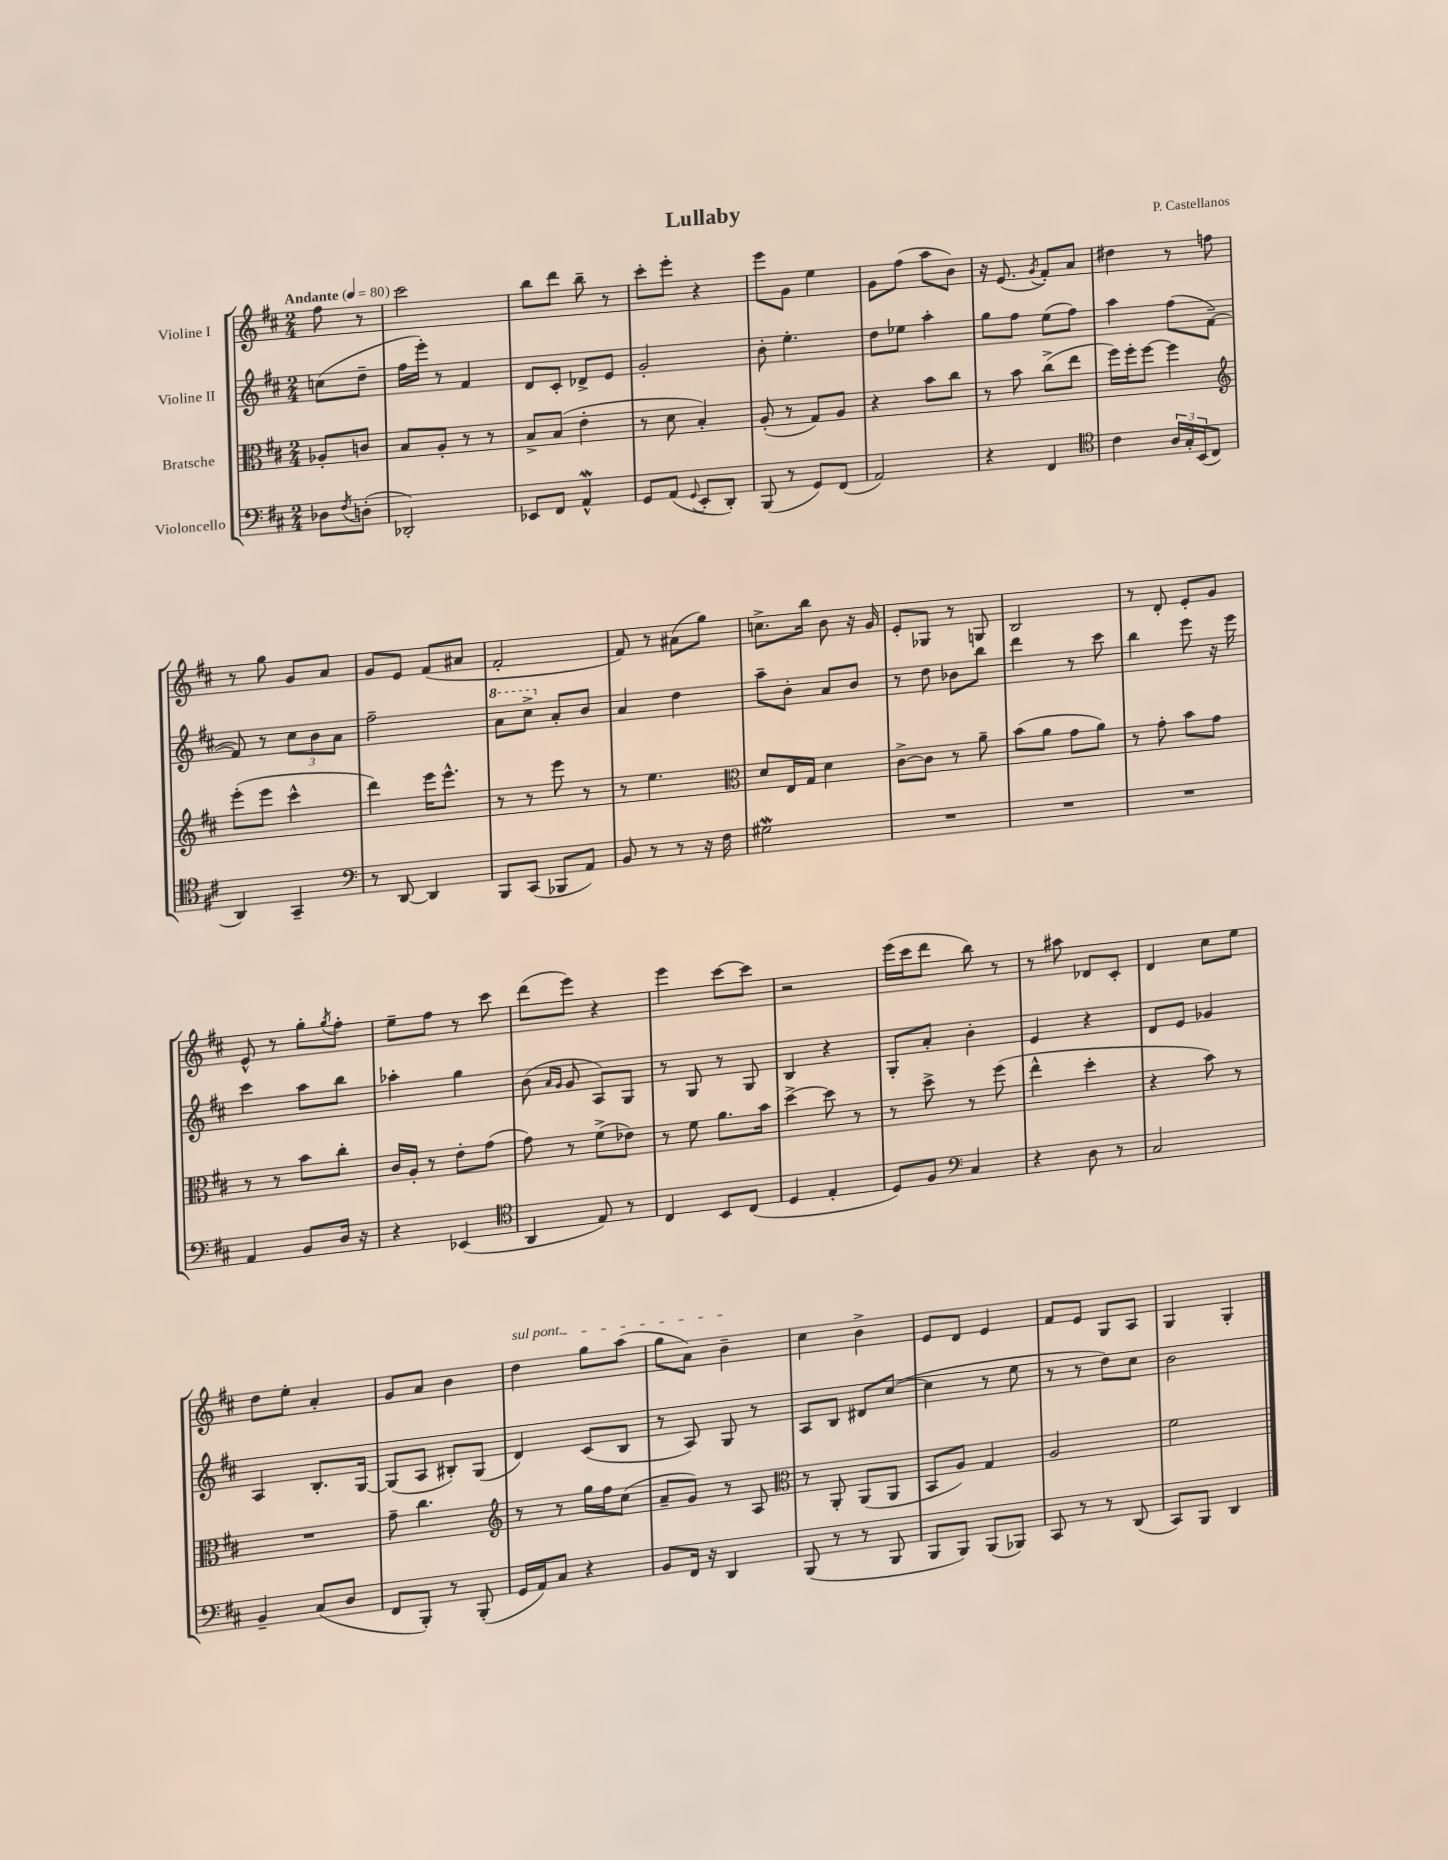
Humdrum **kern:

**kern	**kern	**kern	**kern
*part4	*part3	*part2	*part1
*staff4	*staff3	*staff2	*staff1
*I"Violoncello	*I"Bratsche	*I"Violine II	*I"Violine I
*clefF4	*clefC3	*clefG2	*clefG2
*k[f#c#]	*k[f#c#]	*k[f#c#]	*k[f#c#]
*M2/4	*M2/4	*M2/4	*M2/4
*MM80	*MM80	*MM80	*MM80
=	=	=	=
!	!	!	!LO:TX:a:B:t=Andante
8D-X\L	8A-X'/L	(8ccn\L	8ff#\
8qF#/	.	.	.
(8Dn'\J	8cn/J	8dd~\J	8r
=1	=1	=1	=1
2DD-X'/)	8B/L	16ff#\LL	2ccc#\
.	.	16eee'\JJ)	.
.	8A'/J	8r	.
.	8r	4f#/	.
.	8r	.	.
=2	=2	=2	=2
8EE-X/L	8B^/L	8d/L	8bb\L
8FF#/J	(8B/J	8c#'/J	8ddd\J
4AAW^^/	4e'\	8d-X^/L	8bb~\
.	.	8e/J	8r
=3	=3	=3	=3
8GG/L	8r	2g'/	8ccc#'\L
(8AA/J	8d\	.	8eee'\J
8qqGG/	.	.	.
8EE'/L	4B'/)	.	4r
8DD'/J)	.	.	.
=4	=4	=4	=4
(8BBB/	(8A'/	8b'\	8eee\L
8r	8r	4.ee'\	8g\J
8GG/L)	8G/L)	.	4ee\
(8FF#/J	8A/J	.	.
=5	=5	=5	=5
2AA/)	4r	8dd\L	8g\L
.	.	8ee-X\J	(8ff#\J
.	8b\L	4aa'\	8aa\L
.	8cc#\J	.	8b\J)
=6	=6	=6	=6
4r	8r	8gg\L	16r
.	.	.	(8.e/
.	8b\	8ff#\J	.
.	.	.	8qg/
4FF#/	(8cc#^\L	(8ee\L	8f#'/L)
.	8ee\J	8ff#\J)	8a/J
=7	=7	=7	=7
*clefC4	*	*	*
4c#\	16ff#\LL)	4aa\	4dd#X\
.	16ff#'\J	.	.
.	[8ff#\J	.	.
24A/LL	4ff#\]	(8ff#\L	8r
24G'/	.	.	.
(24BB/J	.	.	.
8C#/J	.	[8f#~\J	8ffn\
!!LO:LB:g=z
=8	=8	=8	=8
*	*clefG2	*	*
4AA/)	(8eee'\L	8f#/])	8r
.	8eee\J	8r	8gg\
4GG~/	4ccc#^^\	12cc#\L	8g/L
.	.	12b\	.
.	.	.	8a/J
.	.	12a\J	.
=9	=9	=9	=9
*clefF4	*	*	*
8r	4ddd\)	2ff#~\	8g/L
[8DD/	.	.	8e/J
4DD/]	16eee\KL	.	(8f#/L
.	8.eee^^\J	.	.
.	.	.	8a#X/J
=10	=10	=10	=10
*	*	*8va	*
8BBB/L	8r	8aa\L	2f#'/
(8CC#/J	8r	8ccc#^\J	.
*	*	*X8va	*
8BBB-X/L	8eee\	8a'/L	.
8AA/J)	8r	8b/J	.
=11	=11	=11	=11
8BB/	8r	4a/	8f#/)
8r	4.ee\	.	8r
8r	.	4dd\	(8a#X\L
16r	.	.	8gg\J)
16F#\	.	.	.
=12	=12	=12	=12
*	*clefC3	*	*
2G#XW\	8d/L	8aa~\L	8.ccn^\L
.	16E/L	8b'\J	.
.	16G/JJ	.	16bb\Jk
.	4d\	8a/L	8b\
.	.	8b/J	16r
.	.	.	16g/
=13	=13	=13	=13
2r	[8c#^\L	8r	8e'/L
.	8c#\J]	8dd\	8G-X/J
.	8r	8b-X\L	8r
.	8a~\	8bb\J	8Gn/
=14	=14	=14	=14
2r	(8b\L	4ddd\	2B/
.	8a\J	.	.
.	8g\L	8r	.
.	8a\J)	8ccc#\	.
=15	=15	=15	=15
2r	8r	4bb\	8r
.	8g'\	.	8d'/
.	8b\L	8eee\	8e'/L
.	8g\J	16r	8g/J
.	.	16eee\	.
!!LO:LB:g=z
=16	=16	=16	=16
4AA/	8r	4ccc#\	8e^^/
.	8r	.	8r
8BB/L	8b\L	8aa\L	8gg'\L
.	.	.	8qgg/
16D/Jk	8cc#'\J	8bb\J	8ff#'\J
16r	.	.	.
=17	=17	=17	=17
4r	16c#/LL	4aa-X'\	8ee~\L
.	16A'/JJ	.	.
.	8r	.	8ff#\J
(4EE-X/	8e'\L	4gg\	8r
.	(8g\J	.	8ccc#\
=18	=18	=18	=18
*clefC4	*	*	*
4AA/	8g\)	(8b\	(8ddd\L
.	.	16qqa/LL	.
.	.	16qqg/JJ	.
.	8r	8g/	8eee\J)
8E/)	(8f#^\L	8A/L)	4r
8r	8e-X\J)	8G/J	.
=19	=19	=19	=19
4C#/	8r	8r	4eee\
.	8f#\	8G/	.
8BB/L	8.a\L	8r	[8ccc#\L
(8C#/J	.	8G/	8ccc#\J]
.	16b\Jk	.	.
=20	=20	=20	=20
4D/	[4dd^\	4B/	2r
4E'/	8dd\]	4r	.
.	8r	.	.
=21	=21	=21	=21
8D/L)	8r	8G'/L	(16eee\LL
.	.	.	16ccc#\J
8F#/J	8dd^\	8a'/J	8ddd\J
*clefF4	*	*	*
4C#/	8r	4b'\	8bb\)
.	(8ff#\	.	8r
=22	=22	=22	=22
4r	4ee^^\	4e/	8r
.	.	.	8aa#X\
8D\	4dd'\	4r	8d-X/L
8r	.	.	8c#'/J
=23	=23	=23	=23
2C#/	4r	8d/L	4d/
.	.	8e/J	.
.	8b\)	4g-X/	8cc#\L
.	8r	.	8ee\J
!!LO:LB:g=z
=24	=24	=24	=24
4BB~/	2r	4A/	8dd\L
.	.	.	8ee'\J
(8C#/L	.	8.B'/L	4a'/
8D/J	.	.	.
.	.	[16G/Jk	.
=25	=25	=25	=25
8FF#/L	8g~\	(8G/L]	8g/L
8BBB'/J)	4.cc#\	8A/J	8a/J
8r	.	8B#X'/L)	4b\
(8BBB'/	.	(8G/J	.
=26	=26	=26	=26
*	*clefG2	*	*
!	!	!	!LO:TX:a:i:t=sul pont.
16GG/LL	8r	4d/)	4dd\
16AA/J)	.	.	.
8C#/J	8r	.	.
4r	16gg\LL	(8c#/L	8gg\L
.	16ff#\J	.	.
.	(8cc#\J	8B/J	(8aa\J
=27	=27	=27	=27
8BB/L	8a~/L	8r	8gg\L
16FF#/Jk	8g/J)	8A/)	8a\J)
16r	.	.	.
4DD/	8r	8G/	4b~\
.	8A/	8r	.
=28	=28	=28	=28
*	*clefC3	*	*
(8BBB/	8r	8A/L	4cc#\
8r	8AA'/	8B/J	.
8r	(8AA/L	8d#X/L	4b^\
8BBB/	8AA/J	([8cc#/J	.
=29	=29	=29	=29
8BBB/L	8BB/L	4cc#\]	8e/L
8BBB/J)	8A/J)	.	8d/J
(8BBB/L	4G/	8r	4e/
8BBB-X/J)	.	8ee\	.
=30	=30	=30	=30
8CC#/	2A/	8r	8f#/L
8r	.	8r	8e/J
8r	.	8dd\L)	8G/L
(8DD/	.	8cc#\J	8A/J
=31	=31	=31	=31
8CC#/L)	2f#\	2b\	4G/
8BBB/J	.	.	.
4DD/	.	.	4G'/
==	==	==	==
*-	*-	*-	*-
